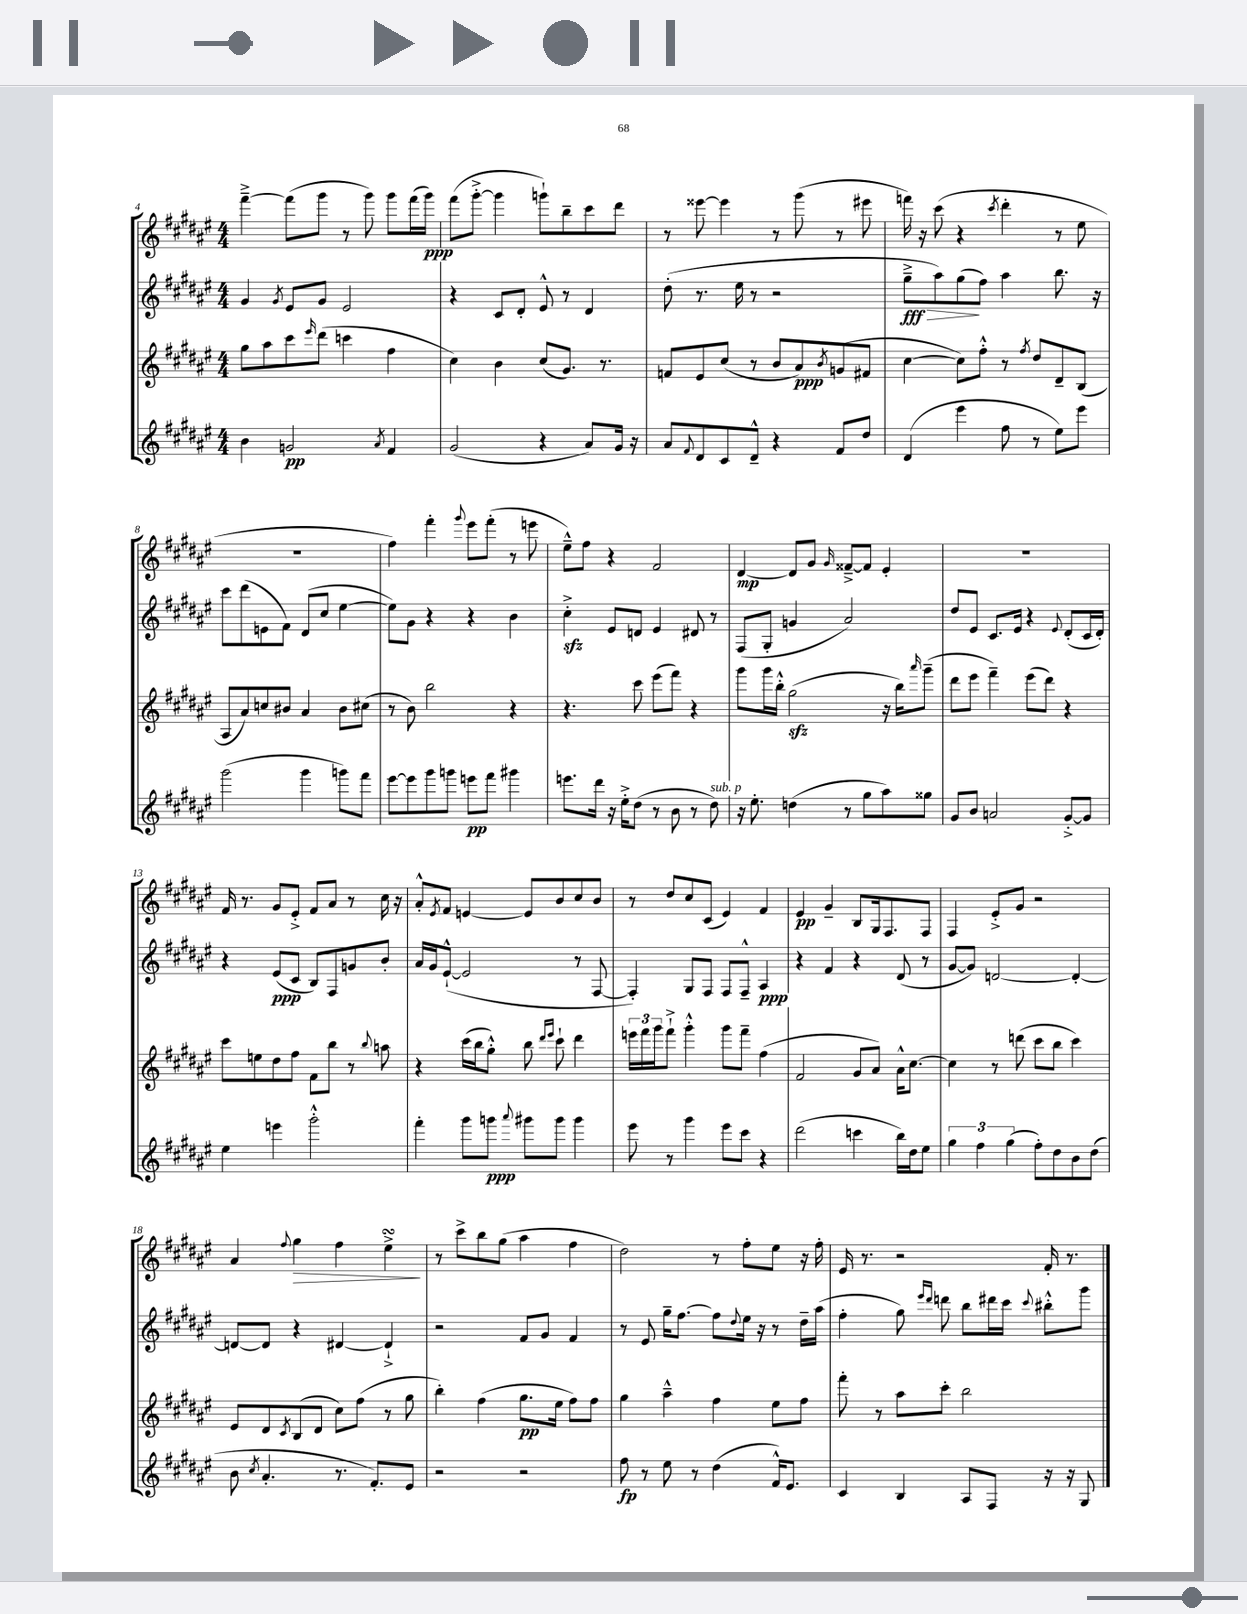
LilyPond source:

<<
\new StaffGroup <<
\new Staff = "s0" {
    \clef treble \key fis \major \numericTimeSignature \time 4/4
    fis'''4~---> fis'''8( gis'''8 r8 gis'''8) gis'''8 fis'''16( gis'''16\ppp) |
    fis'''8( gis'''8~-.-> gis'''4 g'''8-!) b''8-- cis'''8 dis'''8 |
    r8 eisis'''8~ eisis'''4 r8 gis'''8( r8 eis'''8 |
    f'''16) r16 cis'''8( r4 \acciaccatura { cis'''8 } dis'''4-. r8 eis''8 |
    R1 |
    fis''4) fis'''4-. \appoggiatura { gis'''8 } eis'''8 fis'''8-.( r8 e'''8 |
    eis''8---^) fis''8 r4 fis'2 |
    dis'4~\mp dis'8 gis'8 \grace { gis'16 } fisis'8~---> fisis'8 eis'4-. |
    R1 |
    fis'16 r8. gis'8 eis'8-.-> fis'8 ais'8 r8 cis''16 r16 |
    ais'8-.-^ \acciaccatura { eis'8 } fis'8 e'4~ e'8 b'8 cis''8 b'8 |
    r8 dis''8 cis''8 cis'8( eis'4) fis'4 |
    eis'4\pp gis'4-- b8 gis16 fis8. fis8 |
    fis4 eis'8-.-> gis'8 r2 |
    ais'4 \appoggiatura { fis''8 } gis''4\> fis''4 eis''4->\turn\! |
    r8 cis'''8-> b''8 gis''8( ais''4 fis''4 |
    dis''2) r8 fis''8-. eis''8 r16 fis''16-. |
    eis'16 r8. r2 fis'16-. r8. \bar "|." |
}
\new Staff = "s1" {
    \clef treble \key fis \major \numericTimeSignature \time 4/4
    gis'4 \acciaccatura { gis'8 } eis'8 gis'8 eis'2 |
    r4 cis'8 dis'8-. eis'8-^ r8 dis'4 |
    dis''8-.( r8. eis''16 r8 r2 |
    gis''8--->\fff\> ais''8) gis''8\!( fis''8) ais''4 b''8. r16 |
    cis'''8 dis'''8( e'8 fis'8) dis'8( cis''8 eis''4~ |
    eis''8) gis'8 r4 r4 b'4 |
    cis''4-.->\sfz eis'8 d'8 eis'4 dis'8 r8 |
    fis8( gis8-. g'4 ais'2) |
    dis''8 eis'8 cis'8. eis'16 r4 \appoggiatura { eis'8 } dis'8-.( cis'16 dis'16-.) |
    r4 eis'8\ppp( cis'8 b8) fis8 g'8 b'8-. |
    ais'16 gis'16 eis'8~-!-^( eis'2 r8 fis8~ |
    fis4-.) gis8 fis8 fis8 fis8---^ ais4\ppp |
    r4 fis'4 r4 dis'8( r8 |
    gis'8~ gis'8) d'2~ d'4~-. |
    d'8~ d'8 r4 dis'4~ dis'4-!-> |
    r2 fis'8 gis'8 fis'4 |
    r8 eis'8 gis''16-- fis''8.~ fis''8 \appoggiatura { dis''8 } eis''16 r16 r8 dis''16-- ais''16( |
    fis''4-. gis''8) \grace { eis'''16 dis'''16 } d'''8 b''8 dis'''16 cis'''16 \appoggiatura { cis'''8 } bis''8-.-^ gis'''8 \bar "|." |
}
\new Staff = "s2" {
    \clef treble \key fis \major \numericTimeSignature \time 4/4
    gis''8 ais''8 cis'''8 \grace { eis'''16 } dis'''8( c'''4 fis''4 |
    cis''4) b'4 cis''8( gis'8.) r8. |
    f'8 eis'8 cis''8( r8 b'8 ais'8\ppp) \acciaccatura { b'8 } g'8( fis'8 |
    cis''4~ cis''8) fis''8-.-^ r8 \acciaccatura { fis''8 } dis''8 dis'8-- b8( |
    ais8 ais'8) c''8 bis'8 ais'4 bis'8 cis''8( |
    r8 b'8) b''2 r4 |
    r4. cis'''8 eis'''8( fis'''8) r4 |
    gis'''8 gis'''16 b''16-.-^ gis''2\sfz( r16 b''16) \grace { ais'''16 } gis'''8--( |
    dis'''8 eis'''8 fis'''4--) eis'''8( dis'''8) r4 |
    cis'''8 e''8 dis''8 fis''8 fis'8 b''8 r8 \appoggiatura { b''8 } a''8 |
    r4 cis'''16( b''16 gis''8-.-^) b''8 \grace { dis'''16 eis'''16 } cis'''8-! dis'''4 |
    \tuplet 3/2 { e'''16 fis'''16 gis'''16 } fis'''8-!-> gis'''4-.-^ gis'''8 fis'''8-- fis''4( |
    fis'2 gis'8 ais'8) ais'16-^ cis''8.~ |
    cis''4 r8 d'''8( cis'''8 b''8 cis'''4) |
    eis'8 dis'8 \acciaccatura { cis'8 } b8( dis'8 cis''8) fis''8( r8 gis''8 |
    b''4-.) fis''4( gis''8.\pp eis''16 fis''8) fis''8 |
    gis''4 ais''4---^ fis''4 eis''8 fis''8 |
    fis'''8-. r8 ais''8 cis'''8-. b''2 \bar "|." |
}
\new Staff = "s3" {
    \clef treble \key fis \major \numericTimeSignature \time 4/4
    b'4 g'2\pp \acciaccatura { ais'8 } fis'4 |
    gis'2( r4 ais'8) gis'16 r16 |
    ais'8 \appoggiatura { fis'8 } dis'8 cis'8 dis'8---^ r4 fis'8 dis''8 |
    dis'4( eis'''4 fis''8 r8 eis''8) eis'''8 |
    gis'''2( gis'''4 g'''8) fis'''8 |
    eis'''8~ eis'''8 gis'''8 g'''8 e'''8\pp fis'''8 gis'''4 |
    e'''8. dis'''16 r16 eis''16-.-> dis''8( r8 b'8 r8 dis''8^\markup { \italic "sub. p" }) |
    r16 eis''8.-. d''4( r8 gis''8 ais''8) gisis''8 |
    gis'8 b'8 a'2 gis'8~-.-> gis'8 |
    eis''4 e'''4 gis'''2-.-^ |
    fis'''4-. gis'''8 g'''8\ppp \appoggiatura { ais'''8 } gis'''8 gis'''8 gis'''4 |
    eis'''8 r8 gis'''4 eis'''8 cis'''8 r4 |
    dis'''2( c'''4 b''16) dis''16 eis''8 |
    \tuplet 3/2 { gis''4 fis''4 gis''4( } fis''8-.) dis''8 b'8 dis''8( |
    b'8 \acciaccatura { cis''8 } ais'4.-. r8. fis'8.-.) eis'8 |
    r2 r2 |
    fis''8\fp r8 eis''8 r8 dis''4( fis'16-^) eis'8. |
    cis'4 b4 ais8 fis8 r16 r16 gis8 \bar "|." |
}
>>
>>
\layout { \context { \Score currentBarNumber = #4 } }
